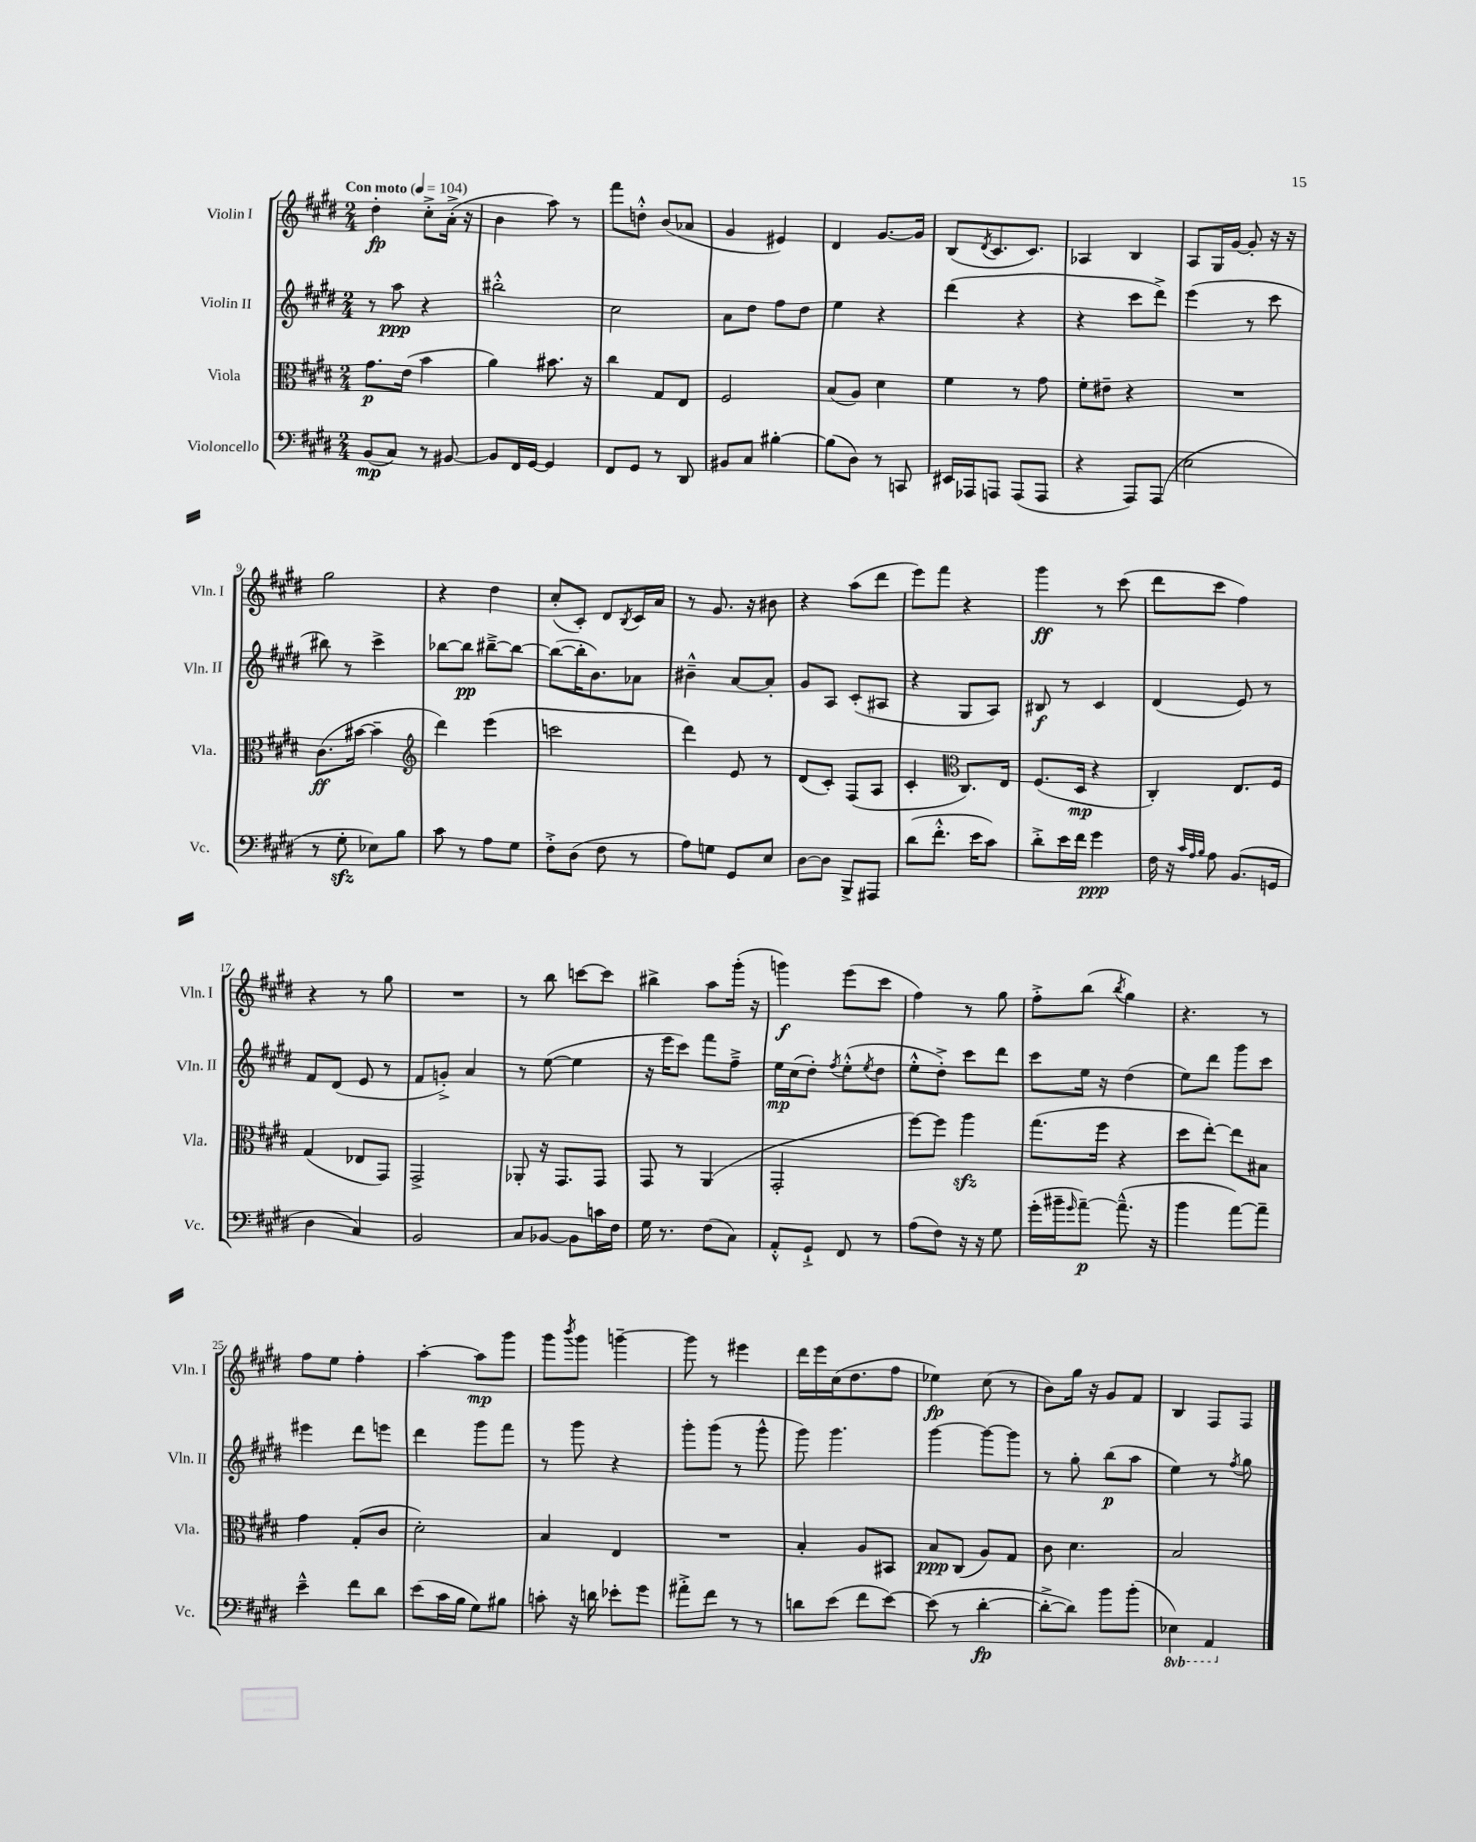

**kern	**dynam	**kern	**dynam	**kern	**dynam	**kern	**dynam
*part4	*part4	*part3	*part3	*part2	*part2	*part1	*part1
*staff4	*staff4	*staff3	*staff3	*staff2	*staff2	*staff1	*staff1
*I"Violoncello	*	*I"Viola	*	*I"Violin II	*	*I"Violin I	*
*I'Vc.	*	*I'Vla.	*	*I'Vln. II	*	*I'Vln. I	*
*clefF4	*	*clefC3	*	*clefG2	*	*clefG2	*
*k[f#c#g#d#]	*	*k[f#c#g#d#]	*	*k[f#c#g#d#]	*	*k[f#c#g#d#]	*
*M2/4	*	*M2/4	*	*M2/4	*	*M2/4	*
*MM104	*	*MM104	*	*MM104	*	*MM104	*
=1	=1	=1	=1	=1	=1	=1	=1
!	!	!	!	!	!	!LO:TX:a:B:t=Con moto	!
(8BB/L	mp	8.g#\L	p	8r	.	4dd#'\	fp
8C#/J)	.	.	.	8aa\	ppp	.	.
.	.	(16e\Jk	.	.	.	.	.
8r	.	4b\	.	4r	.	8cc#'^\L	.
[8BB#X/	.	.	.	.	.	(16a'^\Jk	.
.	.	.	.	.	.	16r	.
=2	=2	=2	=2	=2	=2	=2	=2
8BB#/L]	.	4a\)	.	2bb#X'^^\	.	4b\	.
16FF#/L	.	.	.	.	.	.	.
[16GG#/JJ	.	.	.	.	.	.	.
4GG#/]	.	8.b#X\	.	.	.	8aa\)	.
.	.	.	.	.	.	8r	.
.	.	16r	.	.	.	.	.
=3	=3	=3	=3	=3	=3	=3	=3
8FF#/L	.	4cc#\	.	2cc#\	.	8fff#\L	.
8GG#/J	.	.	.	.	.	8ddn'^^\J	.
8r	.	8G#/L	.	.	.	(8b/L	.
8DD#/	.	8E/J	.	.	.	8a-X/J	.
=4	=4	=4	=4	=4	=4	=4	=4
8BB#X/L	.	2F#/	.	8a\L	.	4g#/	.
8C#/J	.	.	.	8dd#\J	.	.	.
[4B#X'\	.	.	.	8ff#\L	.	4e#X/)	.
.	.	.	.	8dd#\J	.	.	.
=5	=5	=5	=5	=5	=5	=5	=5
(8B#\L]	.	(8B/L	.	4ee\	.	4d#/	.
8D#\J)	.	8A/J)	.	.	.	.	.
8r	.	4d#\	.	4r	.	[8.g#/L	.
8CCn/	.	.	.	.	.	.	.
.	.	.	.	.	.	16g#/Jk]	.
=6	=6	=6	=6	=6	=6	=6	=6
16EE#X/LL	.	4f#\	.	(4ddd#\	.	(8B/L	.
16AAA-X/J	.	.	.	.	.	.	.
.	.	.	.	.	.	8qd#/	.
8AAAn/J	.	.	.	.	.	8.c#/	.
(8AAA/L	.	8r	.	4r	.	.	.
.	.	.	.	.	.	8.c#/J)	.
8AAA/J	.	8g#\	.	.	.	.	.
=7	=7	=7	=7	=7	=7	=7	=7
4r	.	8f#'\L	.	4r	.	4A-X/	.
.	.	8e#X~\J	.	.	.	.	.
8AAA/L)	.	4r	.	8ccc#\L	.	4B/	.
(8AAA/J	.	.	.	8ddd#^\J)	.	.	.
=8	=8	=8	=8	=8	=8	=8	=8
2E\	.	2r	.	(4eee\	.	8A/L	.
.	.	.	.	.	.	16G#/L	.
.	.	.	.	.	.	[16g#/JJ	.
.	.	.	.	8r	.	8g#'/]	.
.	.	.	.	8ccc#\	.	16r	.
.	.	.	.	.	.	16r	.
!!LO:LB:g=z
=9	=9	=9	=9	=9	=9	=9	=9
8r	.	(8.c#\L	ff	8bb#X\)	.	2gg#\	.
8G#zz'\	.	.	.	8r	.	.	.
.	.	[16b#X\Jk	.	.	.	.	.
8E-X\L)	.	4b#~\]	.	4ccc#^\	.	.	.
8B\J	.	.	.	.	.	.	.
=10	=10	=10	=10	=10	=10	=10	=10
*	*	*clefG2	*	*	*	*	*
8c#\	.	4ddd#\)	.	[8bb-X\L	.	4r	.
8r	.	.	.	8bb-\J]	pp	.	.
8A\L	.	(4eee\	.	[8bb#X~^\L	.	4dd#\	.
8G#\J	.	.	.	8bb#\J_	.	.	.
=11	=11	=11	=11	=11	=11	=11	=11
8F#'^\L	.	2cccn\	.	(8bb#\L_	.	(8cc#'/L	.
(8D#\J	.	.	.	16bb#'\K]	.	8c#'/J)	.
.	.	.	.	8.b\)	.	.	.
8F#\	.	.	.	.	.	8d#/L	.
.	.	.	.	.	.	8qB/	.
8r	.	.	.	8a-X\J	.	16c#/L	.
.	.	.	.	.	.	16a/JJ	.
=12	=12	=12	=12	=12	=12	=12	=12
8A\L)	.	4ddd#\)	.	4b#X~^^\	.	8r	.
8Gn\J	.	.	.	.	.	8.g#/	.
8GG#/L	.	8e/	.	[8a/L	.	.	.
.	.	.	.	.	.	16r	.
8E/J	.	8r	.	8a'/J]	.	8b#X\	.
=13	=13	=13	=13	=13	=13	=13	=13
[8D#\L	.	(8d#/L	.	8g#/L	.	4r	.
8D#\J]	.	8c#'/J)	.	8A/J	.	.	.
8BBB^/L	.	(8F#/L	.	(8c#'/L	.	(8aa\L	.
8AAA#X/J	.	8A/J	.	8A#X/J	.	8ddd#\J	.
=14	=14	=14	=14	=14	=14	=14	=14
(8d#\L	.	4c#'/	.	4r	.	8eee\L)	.
8.f#'^^\J	.	.	.	.	.	8fff#\J	.
*	*	*clefC3	*	*	*	*	*
.	.	8.C#/L)	.	8G#/L	.	4r	.
16e\KL	.	.	.	.	.	.	.
8c#\J)	.	.	.	8A/J)	.	.	.
.	.	16E/Jk	.	.	.	.	.
=15	=15	=15	=15	=15	=15	=15	=15
8d#'^\L	.	(8.F#/L	.	8B#X/	f	4ggg#\	ff
16e\L	.	.	.	8r	.	.	.
16f#\JJ	.	16D#/Jk	mp	.	.	.	.
4g#\	ppp	4r	.	4c#/	.	8r	.
.	.	.	.	.	.	(8ccc#\	.
=16	=16	=16	=16	=16	=16	=16	=16
16F#\	.	4C#'/)	.	(4d#/	.	8ddd#\L	.
16r	.	.	.	.	.	.	.
32qqc#/LLL	.	.	.	.	.	.	.
32qqA/	.	.	.	.	.	.	.
32qqB/JJJ	.	.	.	.	.	.	.
8A\	.	.	.	.	.	8ccc#\J	.
(8.BB/L	.	8.E/L	.	8e/)	.	4ff#\)	.
.	.	.	.	8r	.	.	.
16GGn/Jk	.	16F#/Jk	.	.	.	.	.
!!LO:LB:g=z
=17	=17	=17	=17	=17	=17	=17	=17
4D#\	.	(4G#/	.	8f#/L	.	4r	.
.	.	.	.	(8d#/J	.	.	.
4C#/)	.	8E-X/L	.	8e/	.	8r	.
.	.	8GG#/J)	.	8r	.	8gg#\	.
=18	=18	=18	=18	=18	=18	=18	=18
2BB/	.	2GG#^/	.	8f#/L	.	2r	.
.	.	.	.	8gn'^/J)	.	.	.
.	.	.	.	4a/	.	.	.
=19	=19	=19	=19	=19	=19	=19	=19
8C#/L	.	8AA-X'/	.	8r	.	8r	.
[8BB-X/J	.	16r	.	([8ee\	.	8bb\	.
.	.	8.GG#/L	.	.	.	.	.
8BB-\L]	.	.	.	4ee\]	.	[8cccn\L	.
16cn\L	.	8GG#/J	.	.	.	8ccc\J]	.
16F#\JJ	.	.	.	.	.	.	.
=20	=20	=20	=20	=20	=20	=20	=20
16G#\	.	8GG#/	.	16r	.	4bb#X^\	.
8.r	.	.	.	16eee\KL	.	.	.
.	.	8r	.	8ccc#\J)	.	.	.
(8F#\L	.	(4AA/	.	8fff#\L	.	8aa\L	.
8C#\J)	.	.	.	8ff#~^\J	.	(16ggg#'\Jk	.
.	.	.	.	.	.	16r	.
=21	=21	=21	=21	=21	=21	=21	=21
8AA'^^/L	.	2GG#'/	.	16ee\LL	mp	4gggn\)	f
.	.	.	.	(16cc#\J	.	.	.
8GG#`^/J	.	.	.	8dd#'\J)	.	.	.
.	.	.	.	8qff#/	.	.	.
8FF#/	.	.	.	(8ee'^^\L	.	(8eee\L	.
.	.	.	.	8qee/	.	.	.
8r	.	.	.	8dd#\J	.	8ccc#\J	.
=22	=22	=22	=22	=22	=22	=22	=22
(8A\L	.	[8ff#\L)	.	8ee'^^\L	.	4ff#\)	.
8F#\J)	.	8ff#\J]	.	8dd#'^\J)	.	.	.
16r	.	4aazz\	.	8ccc#\L	.	8r	.
16r	.	.	.	.	.	.	.
8G#\	.	.	.	8ddd#\J	.	8gg#\	.
=23	=23	=23	=23	=23	=23	=23	=23
(16g#'\LL	.	(8.gg#\L	.	8ccc#\L	.	8ff#'^\L	.
16b#X~\J	.	.	.	.	.	.	.
16qqg#/	.	.	.	.	.	.	.
[8a~\J)	p	.	.	16ee\Jk	.	(8bb\J	.
.	.	16ff#\Jk	.	16r	.	.	.
.	.	.	.	.	.	8qbb/	.
(8.a~^^\]	.	4r	.	(4dd#\	.	4gg#\)	.
16r	.	.	.	.	.	.	.
=24	=24	=24	=24	=24	=24	=24	=24
4b\	.	8dd#\L	.	8ee\L)	.	4.r	.
.	.	[8ee'\J)	.	8ddd#\J	.	.	.
[8a\L)	.	8ee\L]	.	8ggg#\L	.	.	.
8a~\J]	.	8B#X\J	.	8ccc#\J	.	8r	.
!!LO:LB:g=z
=25	=25	=25	=25	=25	=25	=25	=25
4e~^^\	.	4g#\	.	4eee#X\	.	8ff#\L	.
.	.	.	.	.	.	8ee\J	.
8f#\L	.	(8G#'/L	.	8ddd#\L	.	4ff#'\	.
8d#\J	.	8c#/J	.	8eeen\J	.	.	.
=26	=26	=26	=26	=26	=26	=26	=26
(8e\L	.	2d#'\)	.	4ddd#\	.	[4aa'\	.
16c#\L	.	.	.	.	.	.	.
16B\JJ	.	.	.	.	.	.	.
8G#\L)	.	.	.	8ggg#\L	.	8aa\L]	mp
8B#X\J	.	.	.	8fff#\J	.	8ggg#\J	.
=27	=27	=27	=27	=27	=27	=27	=27
8cn'\	.	4B/	.	8r	.	8ggg#\L	.
.	.	.	.	.	.	8qbbb/	.
16r	.	.	.	8ggg#\	.	8ggg#\J	.
16dn\	.	.	.	.	.	.	.
8e-X'\L	.	4E/	.	4r	.	[4gggn~\	.
8g#\J	.	.	.	.	.	.	.
=28	=28	=28	=28	=28	=28	=28	=28
8a#X'^\L	.	2r	.	8ggg#'\L	.	8ggg\]	.
8f#\J	.	.	.	(8ggg#\J	.	8r	.
8r	.	.	.	8r	.	4eee#X\	.
8r	.	.	.	8ggg#^^\	.	.	.
=29	=29	=29	=29	=29	=29	=29	=29
8dn\L	.	4B'/	.	8ggg#\)	.	16ddd#\LL	.
.	.	.	.	.	.	16eee\	.
(8e\J	.	.	.	4.ggg#\	.	(16cc#\J	.
.	.	.	.	.	.	8.dd#\	.
8f#\L	.	8A/L	.	.	.	.	.
[8e\J)	.	8BB#X/J	.	.	.	8ff#\J	.
=30	=30	=30	=30	=30	=30	=30	=30
(8e\]	.	8B/L	ppp	[4ggg#\	.	4ee-X\)	fp
8r	.	(8C#/J	.	.	.	.	.
[4d#'\	fp	8A/L)	.	8ggg#\L_	.	(8cc#\	.
.	.	8G#/J	.	8ggg#\J]	.	8r	.
=31	=31	=31	=31	=31	=31	=31	=31
8d#'^\L_	.	8c#\	.	8r	.	8b\L)	.
8d#\J])	.	4.d#\	.	8gg#'\	.	16gg#\Jk	.
.	.	.	.	.	.	16r	.
8b\L	.	.	.	(8bb\L	p	8g#/L	.
(8b'\J	.	.	.	8aa\J	.	8f#/J	.
=32	=32	=32	=32	=32	=32	=32	=32
*8ba	*	*	*	*	*	*	*
4EE-X\)	.	2B/	.	4ee\)	.	4B/	.
4AAA/	.	.	.	8r	.	8F#/L	.
.	.	.	.	8qff#/	.	.	.
.	.	.	.	8gg#\	.	8F#/J	.
*X8ba	*	*	*	*	*	*	*
==	==	==	==	==	==	==	==
*-	*-	*-	*-	*-	*-	*-	*-
